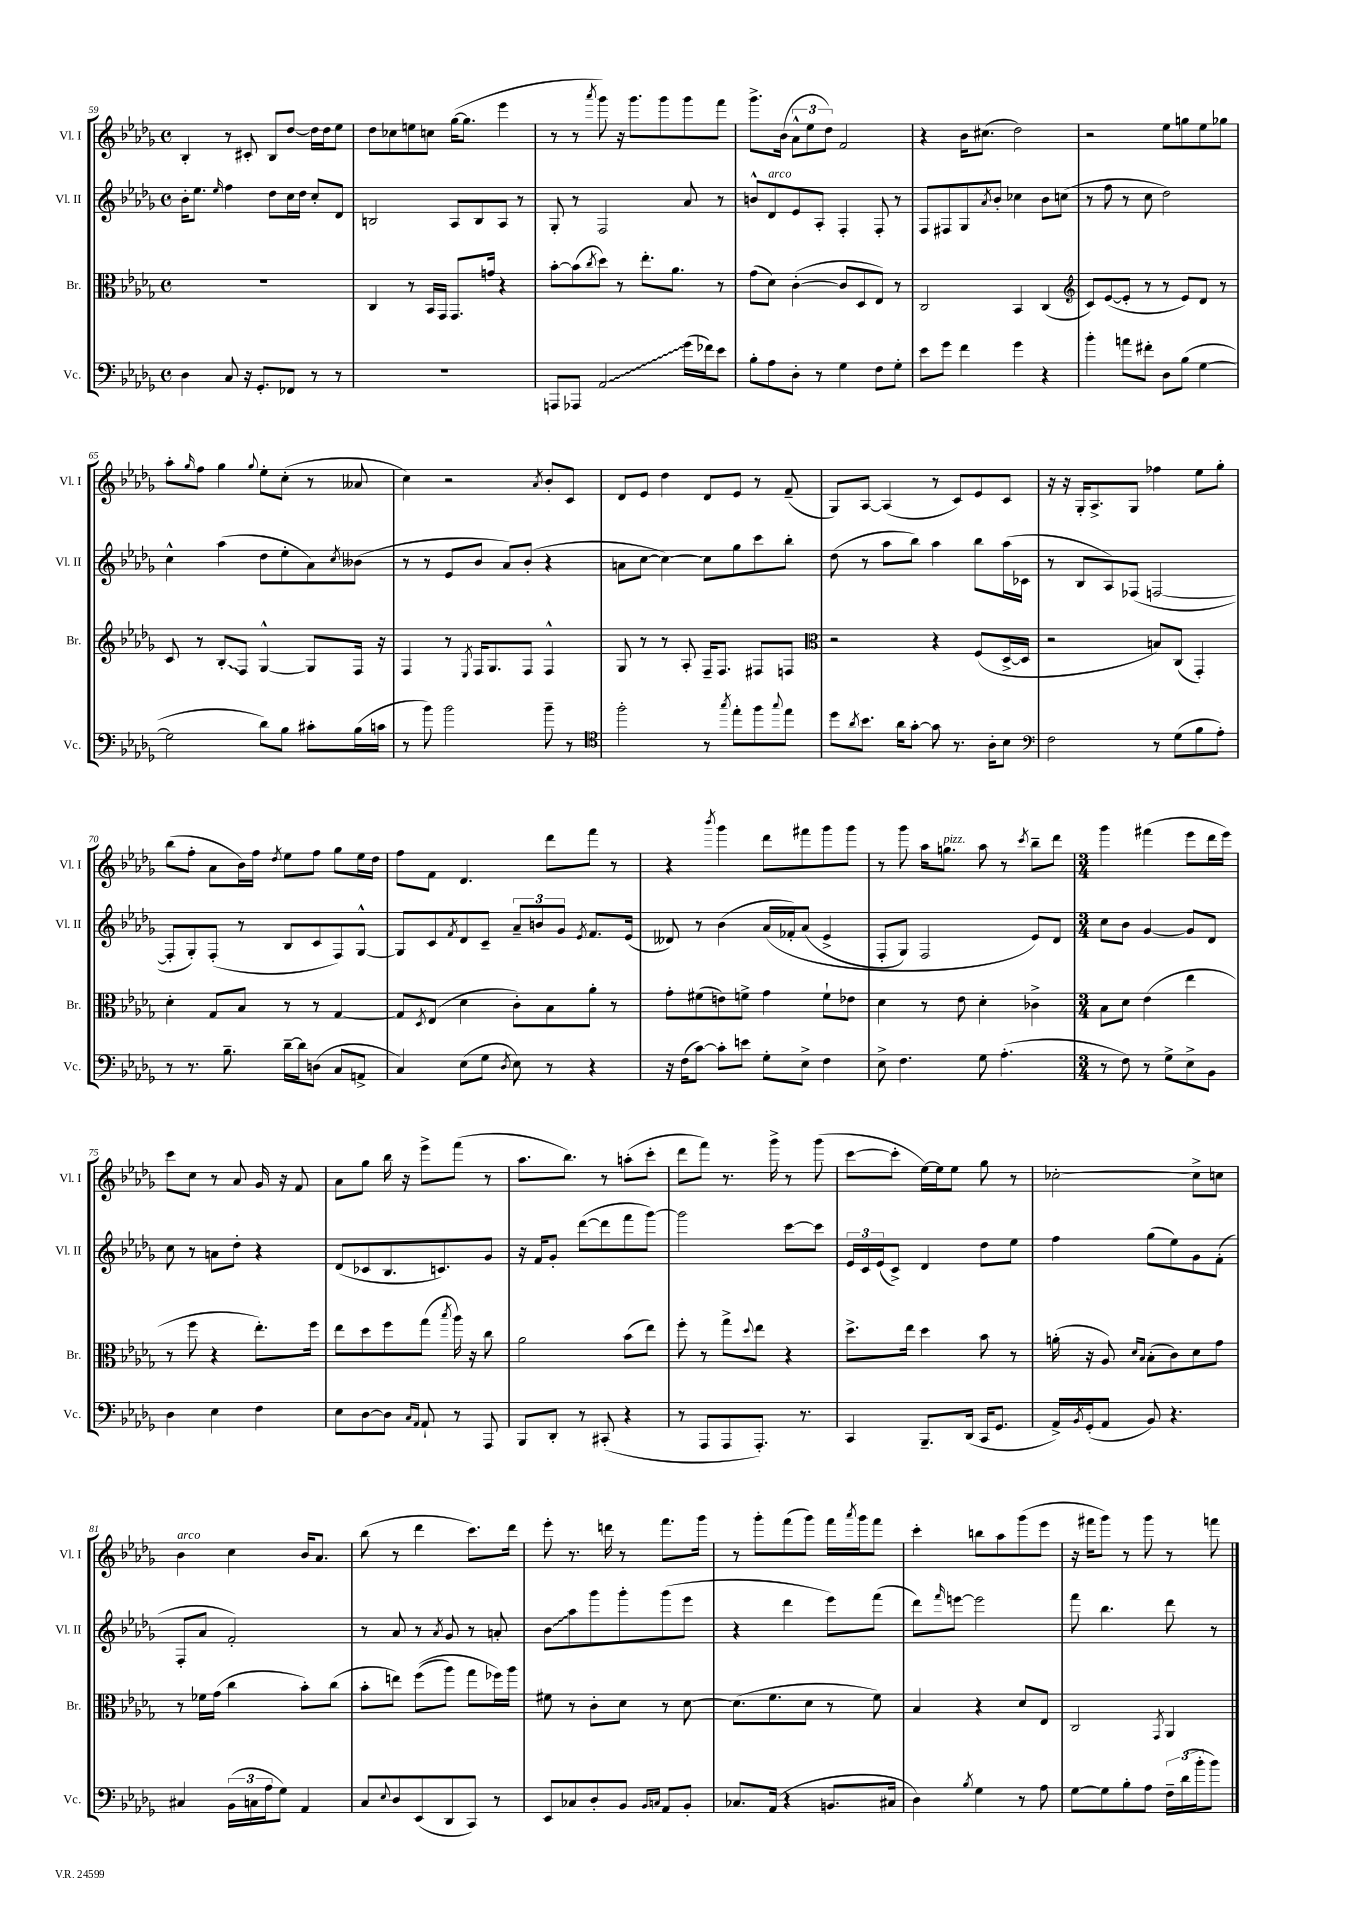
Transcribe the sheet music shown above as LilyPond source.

<<
\new StaffGroup <<
\new Staff = "s0" \with { instrumentName = "Vl. I" shortInstrumentName = "Vl. I" } {
    \clef treble \key des \major \defaultTimeSignature \time 4/4
    bes4-. r8 cis'8-. bes8 des''8~ des''16 des''16 ees''8 |
    des''8 ces''8 e''8 c''8 ges''16~( ges''8. ees'''4 |
    r8 r8 \acciaccatura { aes'''8 } ges'''8) r16 ges'''8. ges'''8 ges'''8 f'''8 |
    ges'''8.-> bes'16( \tuplet 3/2 { aes'8-^ ees''8 des''8) } f'2 |
    r4 bes'16 cis''8.( des''2) |
    r2 ees''8 g''8 ees''8 ges''8 |
    aes''8-. \grace { ges''16 } f''8 ges''4 \appoggiatura { ges''8 } ees''8-. c''8-.( r8 aeses'8 |
    c''4) r2 \acciaccatura { aes'8 } bes'8-. c'8 |
    des'8 ees'8 des''4 des'8 ees'8 r8 f'8--( |
    ges8) aes8~ aes4( r8 c'8) ees'8 c'8 |
    r16 r16 ges16-. aes8.-> ges8 fes''4 ees''8 ges''8-. |
    bes''8( f''8-. aes'8 bes'16) f''16 \acciaccatura { des''8 } ees''8 f''8 ges''8 ees''16 des''16 |
    f''8 f'8 des'4. des'''8 f'''8 r8 |
    r4 \acciaccatura { bes'''8 } ges'''4 des'''8 fis'''8 ges'''8 ges'''8 |
    r8 ges'''8 aes''16 g''8.^\markup { \italic "pizz." } aes''8 r8 \acciaccatura { c'''8 } bes''8-- des'''8 |
    \numericTimeSignature \time 3/4 ges'''4 fis'''4( ees'''8 des'''16 ees'''16) |
    c'''8 c''8 r8 aes'8 ges'16 r16 f'8 |
    aes'8 ges''8 bes''16 r16 ees'''8-> f'''8( r8 |
    aes''8. bes''8.) r8 a''8-.( c'''8-. |
    des'''8 f'''8) r8. ges'''16-> r8 ges'''8( |
    c'''8~ c'''8-. ees''16~) ees''16 ees''8 ges''8 r8 |
    ces''2~-. ces''8-> c''8 |
    bes'4^\markup { \italic "arco" } c''4 bes'16 aes'8. |
    bes''8( r8 des'''4 c'''8.) des'''16 |
    ees'''8-. r8. d'''16 r8 f'''8. ges'''16 |
    r8 ges'''8-. f'''8( ges'''8) f'''16 \acciaccatura { aes'''8 } ges'''16 f'''8 |
    c'''4-. b''8 aes''8 ges'''8( ees'''8 |
    r16 fis'''16 ges'''8) r8 ges'''8 r8 f'''8 \bar "|." |
}
\new Staff = "s1" \with { instrumentName = "Vl. II" shortInstrumentName = "Vl. II" } {
    \clef treble \key des \major \defaultTimeSignature \time 4/4
    bes'16-. ees''8. \grace { ees''16 } f''4 des''8 c''16 des''16 c''8-. des'8 |
    b2 aes8 b8 aes8 r8 |
    ges8-. r8 f2 aes'8 r8 |
    b'8-^ des'8^\markup { \italic "arco" } ees'8 aes8-. f4-. f8-. r8 |
    f8 fis8 ges8 \acciaccatura { aes'8 } bes'8-. ces''4 bes'8 c''8( |
    r8 f''8 r8 c''8 des''2) |
    c''4-^ aes''4( des''8 ees''8-. aes'8) \acciaccatura { c''8 } beses'8( |
    r8 r8 ees'8 bes'8 aes'8) bes'8-.( r4 |
    a'8 c''8~ c''4~) c''8 ges''8 c'''8 bes''8-. |
    des''8( r8 aes''8 bes''8) aes''4 bes''8 aes''16( ces'16 |
    r8 bes8 aes8) fes8( f2~ |
    f8-. ges8-.) f8-.( r8 bes8 c'8 f8) ges8~-^ |
    ges8 c'8 \acciaccatura { f'8 } des'8 c'8-- \tuplet 3/2 { aes'8-- b'8 ges'8 } \acciaccatura { ees'8 } f'8. ees'16( |
    deses'8) r8 bes'4( aes'16\( fes'16-.) aes'8( ees'4-> |
    f8-. ges8) f2 ees'8\) des'8 |
    \numericTimeSignature \time 3/4 c''8 bes'8 ges'4~ ges'8 des'8 |
    c''8 r8 a'8 des''8-. r4 |
    des'8( ces'8 bes8. c'8.) ges'8 |
    r16 f'16 ges'8-. des'''8~( des'''8 f'''8 ges'''8~) |
    ges'''2 c'''8~ c'''8 |
    \tuplet 3/2 { ees'16 c'16 ees'16( } c'8->) des'4 des''8 ees''8 |
    f''4 ges''8( ees''8) ges'8 f'8-.( |
    f8-. aes'8 f'2-.) |
    r8 aes'8 r8 \acciaccatura { aes'8 } ges'8 r8 a'8-. |
    \once \override Glissando.style = #'zigzag bes'8\glissando aes''8 ges'''8 ges'''8-. ges'''8( ees'''8 |
    r4 des'''4 ees'''8) f'''8( |
    des'''8) \grace { f'''16 } e'''8~ e'''2 |
    f'''8 bes''4. des'''8 r8 \bar "|." |
}
\new Staff = "s2" \with { instrumentName = "Br." shortInstrumentName = "Br." } {
    \clef alto \key des \major \defaultTimeSignature \time 4/4
    R1 |
    c4 r8 bes,16 ges,16 ges,8. g'16 r4 |
    bes'8~-. bes'8( \acciaccatura { c''8 } des''8) r8 ees''8.-. aes'8. r8 |
    ges'8( des'8) c'4~-.( c'8 des8 ees8) r8 |
    c2 bes,4 c4( |
    \clef treble c'8) ees'8~( ees'8-. r8 r8 ees'8) des'8 r8 |
    c'8 r8 \once \override Glissando.style = #'zigzag bes8-.\glissando f8 ges4~-^ ges8 f16 r16 |
    f4 r8 \acciaccatura { ees8 } f16 ges8. f8 f4-^ |
    ges8 r8 r8 aes8-. f16-- f8. fis8 f8 |
    \clef alto r2 r4 f8( des16~-> des16 |
    r2 b8) c8( ges,4-.) |
    des'4-. ges8 bes8 r8 r8 ges4~ |
    ges8 \acciaccatura { des8 } ees8( des'4 c'8-.) bes8 aes'8-. r8 |
    ges'8-. fis'8( e'8) f'8-> ges'4 f'8-! ees'8 |
    des'4 r8 ees'8 des'4-. ces'4-> |
    \numericTimeSignature \time 3/4 bes8 des'8 ees'4( ees''4 |
    r8 f''8 r4 ees''8.-.) f''16 |
    ees''8 des''8 f''8 ges''8( \acciaccatura { bes''8 } aes''16) r16 c''8 |
    aes'2 bes'8( ees''8) |
    f''8-. r8 ges''8-> \appoggiatura { des''8 } ees''8 r4 |
    des''8.-> ees''16 des''4 bes'8 r8 |
    a'16-.( r16 aes8) \grace { des'16 bes16 } bes8-.( c'8) des'8 ges'8 |
    r8 fes'16 ges'16( c''4 bes'8-.) c''8( |
    bes'8-. e''8) f''8(\( aes''8) ges''8 fes''16\) aes''16 |
    fis'8 r8 c'8-. des'8 r8 des'8~ |
    des'8.( f'8. des'8 r8 f'8) |
    bes4 r4 des'8 ees8 |
    c2 \acciaccatura { ges,8 } aes,4 \bar "|." |
}
\new Staff = "s3" \with { instrumentName = "Vc." shortInstrumentName = "Vc." } {
    \clef bass \key des \major \defaultTimeSignature \time 4/4
    des4 c8 r16 ges,8.-. fes,8 r8 r8 |
    R1 |
    a,,8 aes,,8 \once \override Glissando.style = #'zigzag aes,2\glissando ges'16( fes'16) ees'8 |
    bes8-. aes8 des8-. r8 ges4 f8 ges8-. |
    ees'8 ges'8 f'4 ges'4 r4 |
    bes'4-. a'8 fis'8-. des8 bes8( ges4~ |
    ges2 des'8) bes8 cis'8-. bes16( c'16 |
    r8 bes'8) bes'2 bes'8-- r8 |
    \clef tenor f''2-. r8 \acciaccatura { ges''8 } ees''8-. f''8 \appoggiatura { ges''8 } ees''8 |
    des''8 \acciaccatura { aes'8 } bes'8. aes'16 ges'8~-. ges'8 r8. aes16-. bes8 |
    \clef bass f2 r8 ges8( bes8 aes8-.) |
    r8 r8. bes8.-- des'16~-- des'16 d8( c8 a,8-> |
    c4) ees8( ges8 \acciaccatura { des8 } ees8) r8 r4 |
    r16 f16( c'8~) c'8-. e'8 ges8-. ees8-> f4 |
    ees8-> f4. ges8 aes4.-.( |
    \numericTimeSignature \time 3/4 r8 f8) r8 ges8-> ees8-> bes,8 |
    des4 ees4 f4 |
    ees8 des8~ des8 \grace { c16 aes,16 } aes,8-! r8 aes,,8 |
    bes,,8 des,8-. r8 cis,8-.( r4 |
    r8 aes,,8 aes,,8 aes,,8.-.) r8. |
    c,4 bes,,8.-- des,16( c,16 ges,8. |
    aes,16->) \acciaccatura { bes,8 } ges,16-.( aes,8 bes,8) r4. |
    cis4 \tuplet 3/2 { bes,16( c16 aes16 } ges8) aes,4 |
    c8 \appoggiatura { ees8 } des8 ees,8( des,8 c,8) r8 |
    ees,8 ces8 des8-. bes,8 \grace { bes,16 c16 } aes,8 bes,8-. |
    ces8. aes,16( r4 b,8. cis16 |
    des4) \acciaccatura { bes8 } ges4 r8 aes8 |
    ges8~ ges8 bes8-. aes8 \tuplet 3/2 { f16-- des'16( bes'16-. } bes'8) \bar "|." |
}
>>
>>
\layout { \context { \Score currentBarNumber = #59 } }
